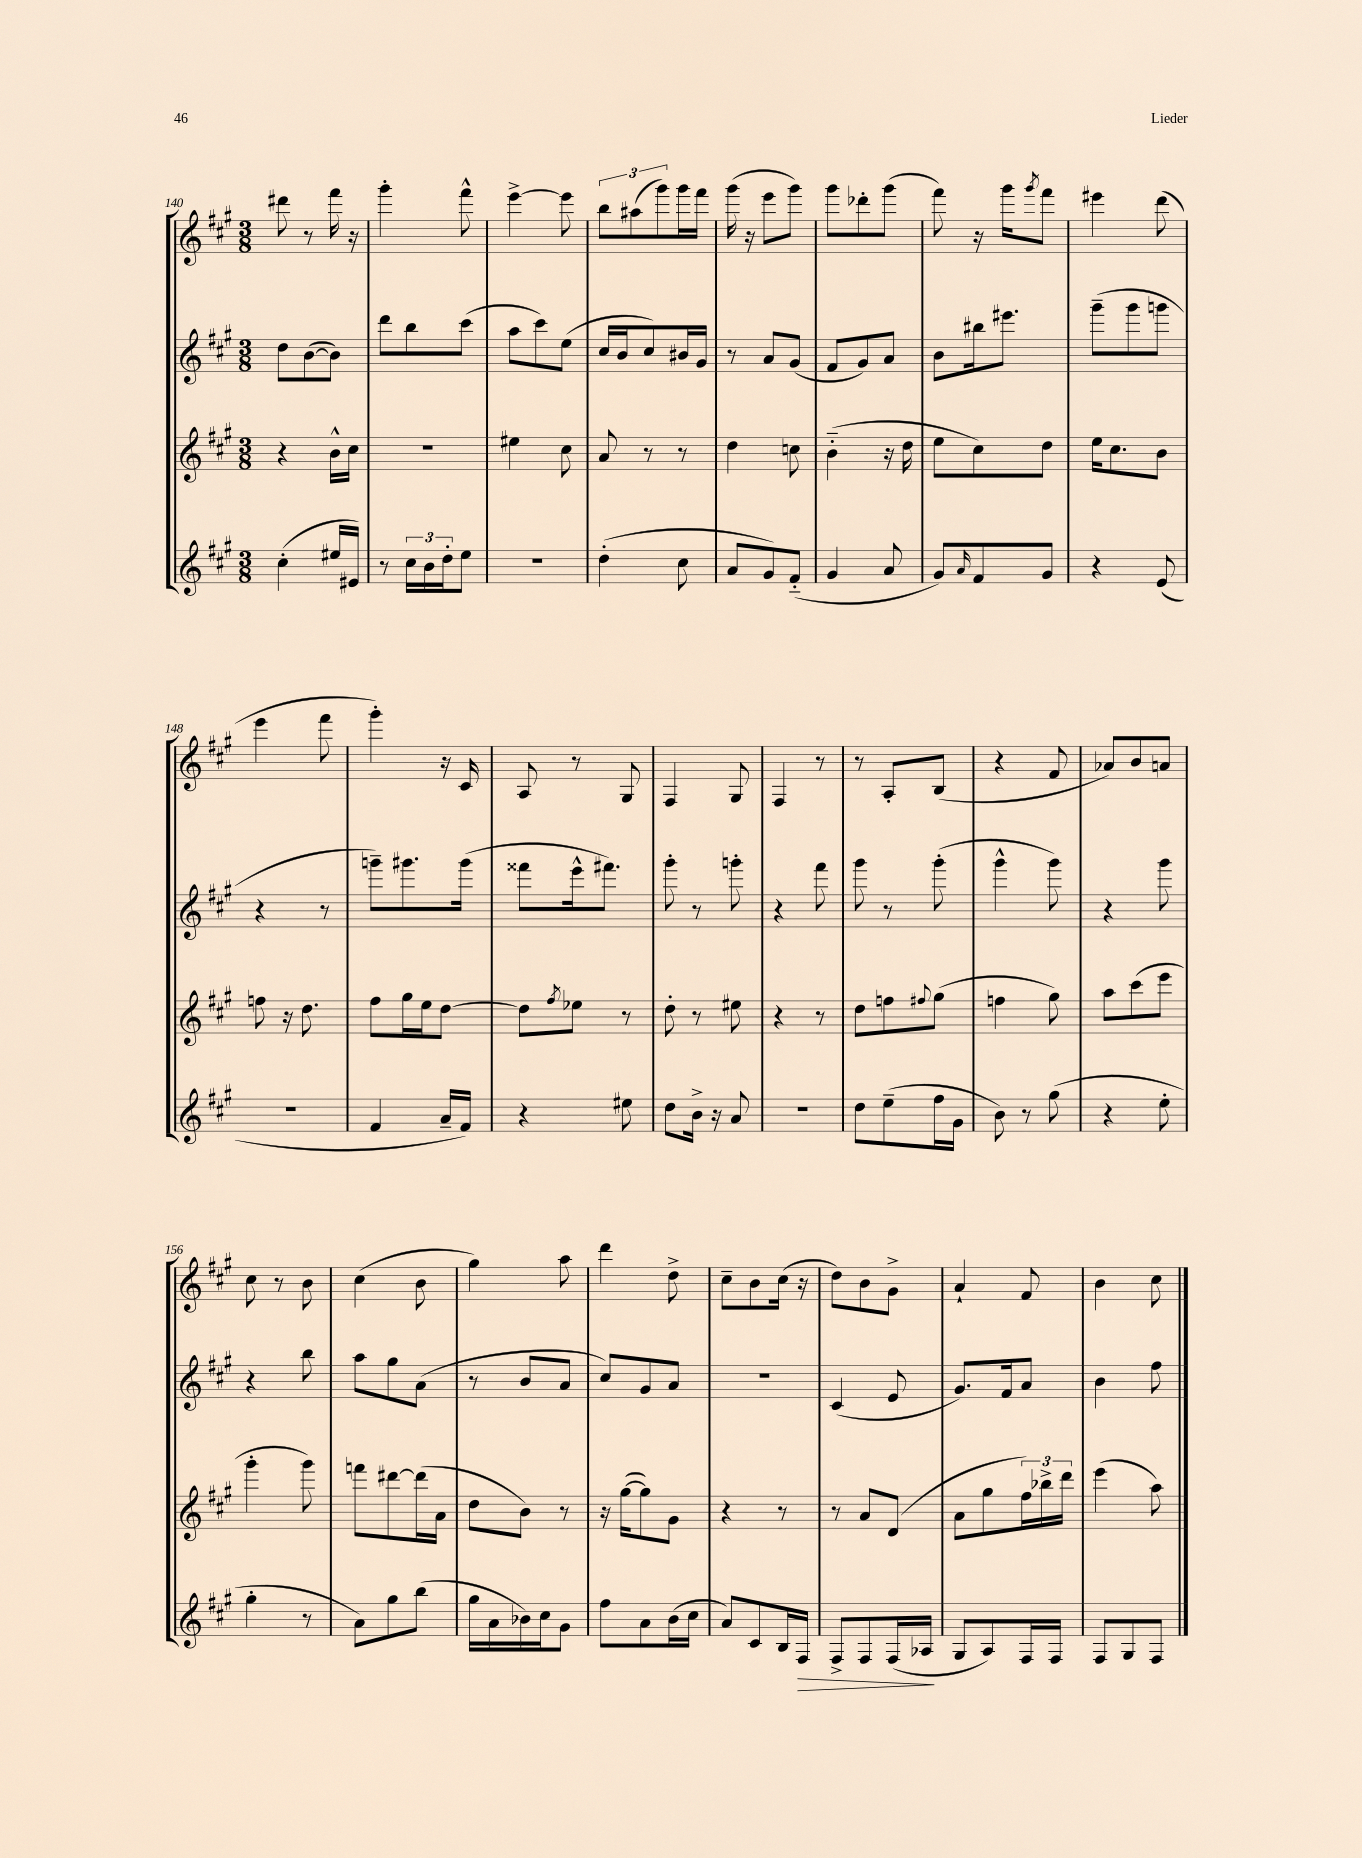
<<
\new StaffGroup <<
\new Staff = "s0" {
    \clef treble \key a \major \numericTimeSignature \time 3/8
    dis'''8 r8 fis'''16 r16 |
    gis'''4-. fis'''8-^ |
    e'''4~-> e'''8 |
    \tuplet 3/2 { b''8 ais''8( gis'''8) } gis'''16 fis'''16 |
    gis'''16( r16 e'''8 gis'''8) |
    gis'''8 des'''8-. gis'''8( |
    fis'''8) r16 gis'''16 \acciaccatura { gis'''8 } fis'''8 |
    eis'''4 d'''8( |
    e'''4 fis'''8 |
    gis'''4-.) r16 cis'16 |
    a8 r8 gis8 |
    fis4 gis8 |
    fis4 r8 |
    r8 a8-. b8( |
    r4 fis'8 |
    aes'8) b'8 a'8 |
    cis''8 r8 b'8 |
    cis''4( b'8 |
    gis''4) a''8 |
    d'''4 d''8-> |
    cis''8-- b'8 cis''16( r16 |
    d''8) b'8 gis'8-> |
    a'4-! fis'8 |
    b'4 cis''8 \bar "|." |
}
\new Staff = "s1" {
    \clef treble \key a \major \numericTimeSignature \time 3/8
    d''8 b'8~( b'8) |
    d'''8 b''8 cis'''8( |
    a''8 cis'''8) e''8( |
    cis''16 b'16 cis''8) bis'16 gis'16 |
    r8 a'8 gis'8( |
    fis'8 gis'8) a'8 |
    b'8 bis''16 eis'''8. |
    gis'''8--( gis'''8 g'''8 |
    r4 r8 |
    g'''8--) gis'''8. gis'''16( |
    fisis'''8 e'''16-^ fis'''8.) |
    gis'''8-. r8 g'''8-. |
    r4 fis'''8 |
    gis'''8 r8 gis'''8-.( |
    gis'''4-^ gis'''8) |
    r4 gis'''8 |
    r4 b''8 |
    a''8 gis''8 a'8( |
    r8 b'8 a'8 |
    cis''8) gis'8 a'8 |
    r4. |
    cis'4( e'8 |
    gis'8.) fis'16 a'8 |
    b'4 fis''8 \bar "|." |
}
\new Staff = "s2" {
    \clef treble \key a \major \numericTimeSignature \time 3/8
    r4 b'16-^ cis''16 |
    R4. |
    eis''4 cis''8 |
    a'8 r8 r8 |
    d''4 c''8 |
    b'4-_( r16 d''16 |
    e''8 cis''8) d''8 |
    e''16 cis''8. b'8 |
    f''8 r16 d''8. |
    fis''8 gis''16 e''16 d''8~ |
    d''8 \acciaccatura { fis''8 } ees''8 r8 |
    d''8-. r8 eis''8 |
    r4 r8 |
    d''8 f''8 \appoggiatura { fis''8 } gis''8( |
    f''4 gis''8) |
    a''8 cis'''8( e'''8 |
    gis'''4-. gis'''8) |
    f'''8 dis'''8~ dis'''16( a'16 |
    d''8 b'8) r8 |
    r16 gis''16~( gis''8) gis'8 |
    r4 r8 |
    r8 a'8 d'8( |
    a'8 gis''8 \tuplet 3/2 { fis''16) bes''16-> d'''16 } |
    e'''4( a''8) \bar "|." |
}
\new Staff = "s3" {
    \clef treble \key a \major \numericTimeSignature \time 3/8
    cis''4-.( eis''16 eis'16) |
    r8 \tuplet 3/2 { cis''16 b'16 d''16-. } e''8 |
    r4. |
    d''4-.( cis''8 |
    a'8 gis'8) fis'8-_( |
    gis'4 a'8 |
    gis'8) \grace { a'16 } fis'8 gis'8 |
    r4 e'8( |
    R4. |
    fis'4 a'16-- fis'16) |
    r4 eis''8 |
    d''8 b'16-> r16 a'8 |
    R4. |
    d''8 e''8--( fis''16 gis'16 |
    b'8) r8 gis''8( |
    r4 e''8-. |
    gis''4-. r8 |
    a'8) gis''8 b''8( |
    gis''16 a'16 bes'16) cis''16 gis'8 |
    fis''8 a'8 b'16( cis''16 |
    a'8) cis'8 b16 fis16\> |
    fis8-> fis8 fis16( aes16\! |
    gis8 a8) fis16 fis16 |
    fis8 gis8 fis8 \bar "|." |
}
>>
>>
\layout { \context { \Score currentBarNumber = #140 } }
